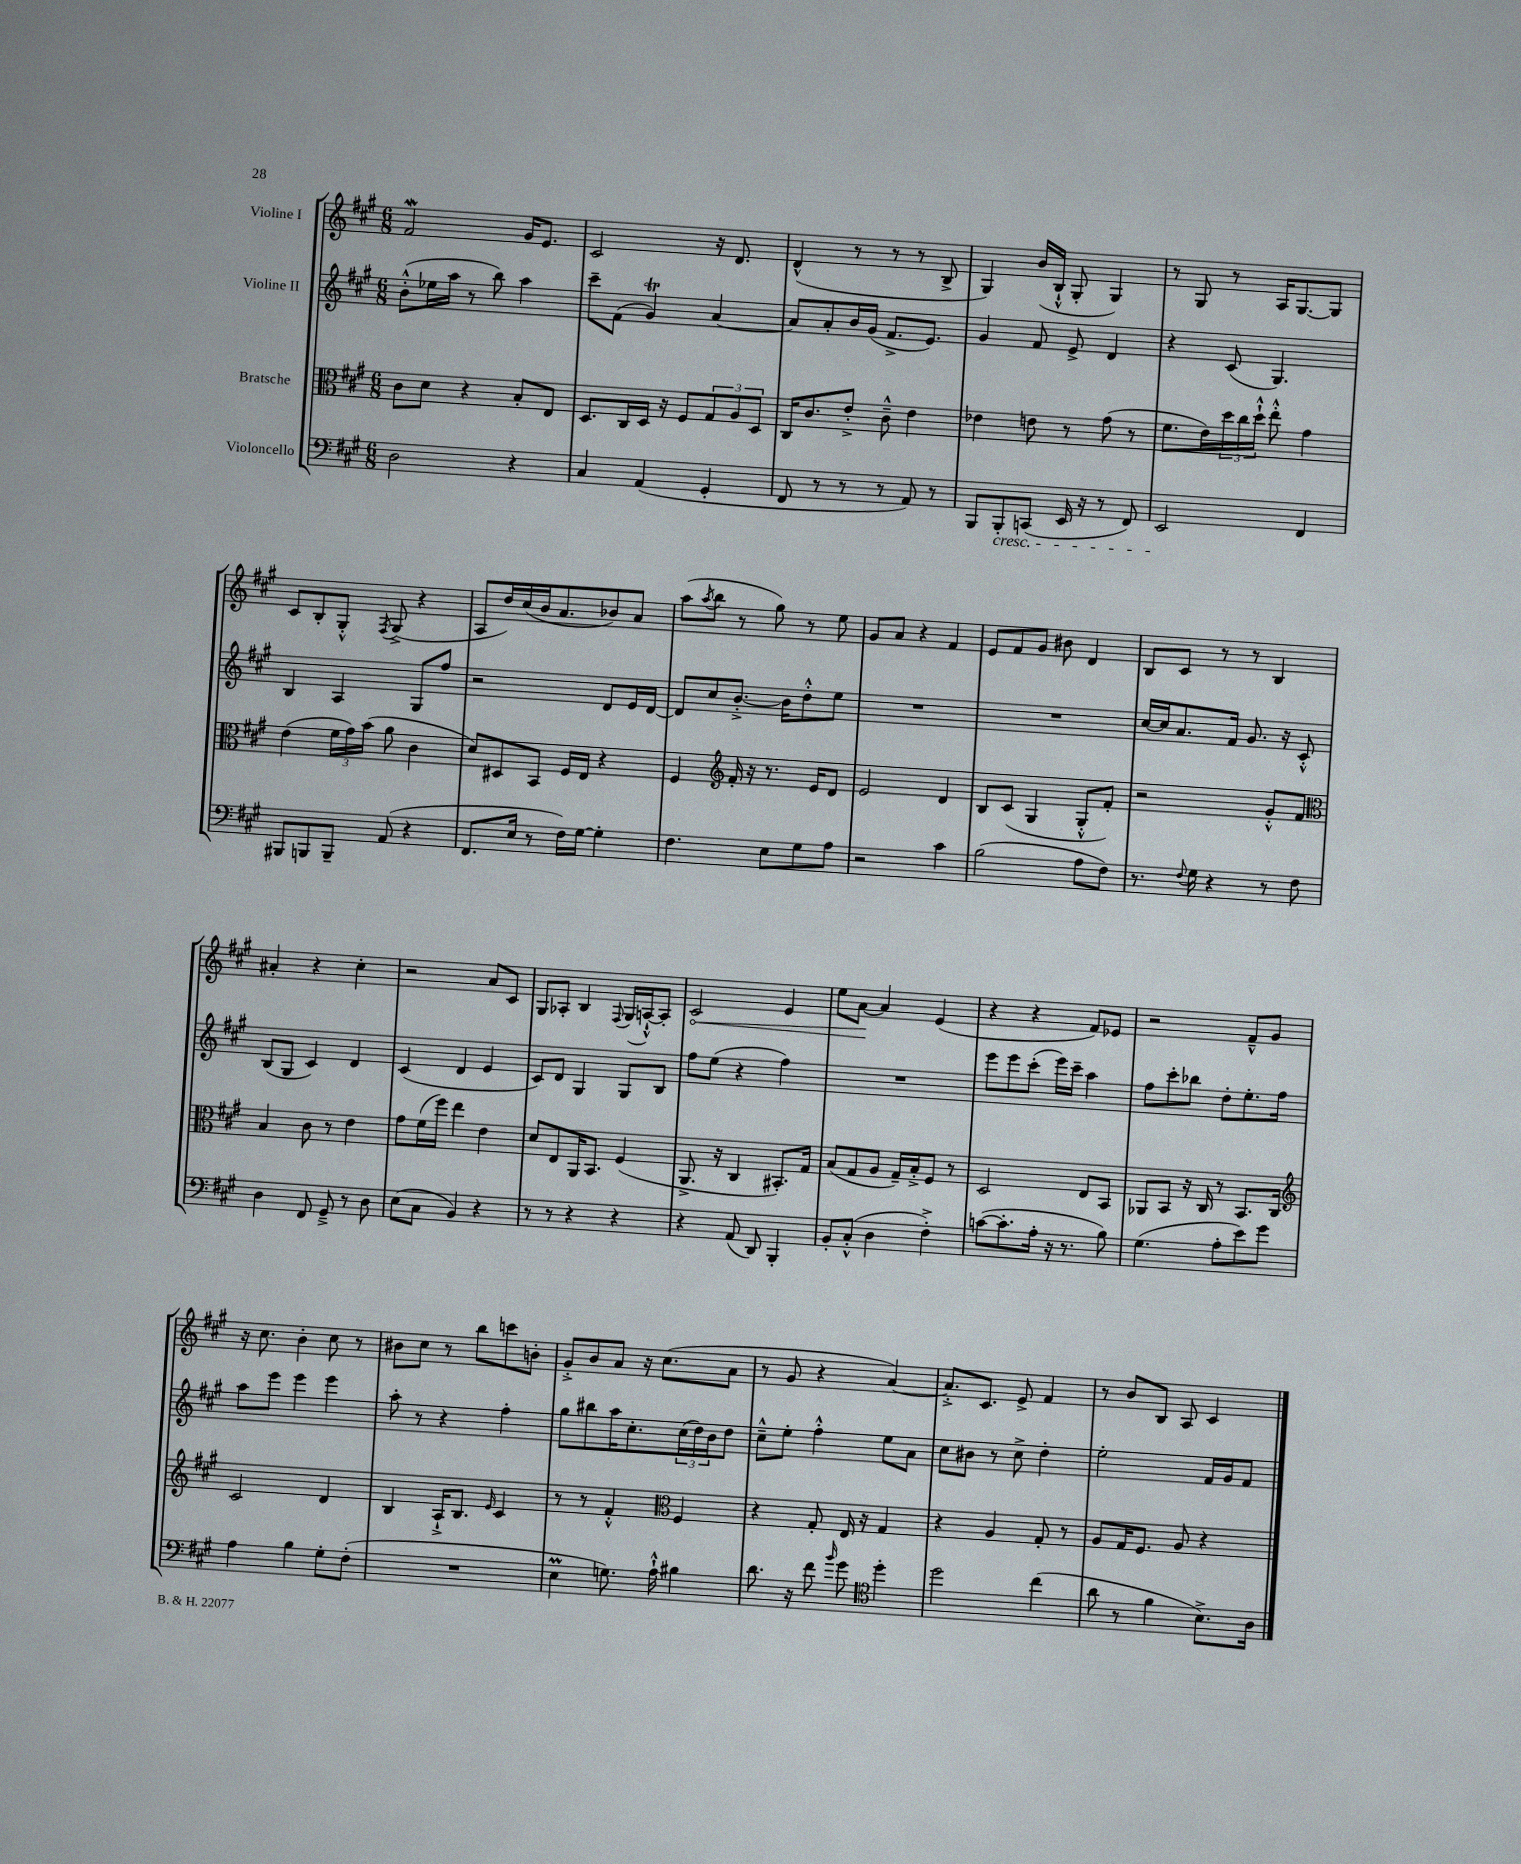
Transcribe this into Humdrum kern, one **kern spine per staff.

**kern	**kern	**kern	**kern
*staff4	*staff3	*staff2	*staff1
*clefF4	*clefC3	*clefG2	*clefG2
*k[f#c#g#]	*k[f#c#g#]	*k[f#c#g#]	*k[f#c#g#]
*M6/8	*M6/8	*M6/8	*M6/8
2D\	8c#\L	(8b'^^\L	2f#/
.	8d\J	16ee-\L	.
.	.	16aa\JJ	.
.	4r	8r	.
.	.	8bb\)	.
4r	8B'/L	4aa\	16g#/LK
.	.	.	8.e/J
.	8E/J	.	.
=	=	=	=
4C#/	8.D/L	8ccc#~\L	2c#/
.	.	(8f#\J	.
.	16C#/L	.	.
(4AA/	16D/JJ	4g#/)	.
.	16r	.	.
.	8F#/L	.	.
4GG#'/	12G#/	[4a/	16r
.	.	.	8.d/
.	12A/	.	.
.	12D/J	.	.
=	=	=	=
8FF#/	16C#/LK	8a/]L	(4d^^/
.	8.c#/	.	.
8r	.	8a'/	.
8r	8e'^/J	16b/L	8r
.	.	(16g#/JJ	.
8r	8c#~^^\	8.f#^/L	8r
8AA/)	4e\	.	8r
.	.	8.e/J)	.
8r	.	.	8B^/
=	=	=	=
8BBB/L	4e-\	4g#/	4G#/)
8BBB'/	.	.	.
(8CC/J	8e\	8f#/	(16b/LL
.	.	.	16B`^^/JJ
16EE/	8r	8e^/	8G#'/
16r	.	.	.
8r	(8g#\	4d/	4G#/)
8FF#/)	8r	.	.
=	=	=	=
2EE/	8.f#\L	4r	8r
.	.	.	8G#/
.	16e\L)	.	.
.	24dd\	(8c#/	8r
.	24cc#\	.	.
.	24dd`^^\JJ	.	.
.	8ee'^^\	4.G#/)	16A/LK
.	.	.	[8.G#/
4FF#/	4g#\	.	.
.	.	.	8G#/]J
=	=	=	=
8BBB#/L	(4e\	4B/	8c#/L
8BBB/	.	.	8B'/
8BBB~/J	24f#\LL	4A/	8G#'^^/J
.	24g#\)	.	.
.	(24b\JJ	.	.
.	.	.	8qF#/
(8AA/	8a\	.	(8G#^/
4r	4c#\	8G#/L	4r
.	.	8ff#/J	.
=	=	=	=
8.FF#/L	8d/L)	2r	8A/L
.	8D#/	.	16dd/L)
16E/Jk	.	.	(16cc#/
8r	8BB/J	.	16b/J
.	.	.	8.a/
16F#\LL)	16F#/LL	.	.
[16G#\JJ	16E/JJ	.	.
4G#'\]	4r	8d/L	8b-/)
.	.	16e/L	8a/J
.	.	[16d/JJ	.
=	=	=	=
4.F#\	4F#/	8d/]L	(8aa\L
.	.	.	8qaa/
.	.	8cc#/	8bb\J
*	*clefG2	*	*
.	16f#'/	[8.b'^/J	8r
.	16r	.	.
8E\L	8.r	.	8gg#\)
.	.	16b\]LK	.
8G#\	.	8dd'^^\	8r
.	16e/LK	.	.
8A\J	8d/J	8ee\J	8ee\
=	=	=	=
2r	2e/	2.r	8g#/L
.	.	.	8a/J
.	.	.	4r
4c#\	4d/	.	4f#/
=	=	=	=
(2B\	8B/L	2.r	8e/L
.	(8c#/J	.	8f#/
.	4G#/	.	8g#/J
.	.	.	8b#\
8A\L	8G#'^^/L	.	4d/
8F#\J)	8f#'/J)	.	.
=	=	=	=
8.r	2r	[16cc#/LL	8B/L
.	.	16cc#/]J	.
.	.	8.a/	8c#/J
8qqF#/	.	.	.
16G#\	.	.	.
4r	.	.	8r
.	.	16f#/Jk	.
.	.	8.g#/	8r
8r	8g#'^^/L	.	4B/
.	.	16r	.
8F#\	8f#/J	8c#'^^/	.
=	=	=	=
*	*clefC3	*	*
4D\	4B/	(8B/L	4a#'/
.	.	8G#/J	.
8FF#/	8c#\	4c#/)	4r
8GG#~^/	8r	.	.
8r	4e\	4d/	4cc#'\
8D\	.	.	.
=	=	=	=
(8E\L	8g#\L	(4c#/	2r
8C#\J	(16f#\L	.	.
.	16ff#\JJ)	.	.
4BB/)	4ee\	4d/	.
4r	4e\	4e/	8a/L
.	.	.	8c#/J
=	=	=	=
8r	8d/L	8c#/L)	8G#/L
8r	8E/	8d/J	8A-'/J
4r	16AA/K	4G#/	4B/
.	8.BB/J	.	.
.	.	.	8qqF#/
4r	(4F#/	8G#/L	(16G#/LL
.	.	.	[16A`^^/J)
.	.	8B/J	8A'/]J
=	=	=	=
4r	8.AA^/	8ff#\L	2c#/
.	.	(8ee\J	.
.	16r	.	.
(8AA/	4C#/	4r	.
8DD/)	.	.	.
4BBB'/	8.BB#'/L)	4ff#\)	4e/
.	16G#/Jk	.	.
=	=	=	=
8BB'/L	(8B/L	2.r	8ee\L
(8C#'^^/J	8G#/	.	[8a\J
4D\	8A/J	.	4a/]
.	16G#~/LL)	.	.
.	16B'^/J	.	.
4F#'^\)	8F#/J	.	(4e/
.	8r	.	.
=	=	=	=
([8c\L	2D/	8eee\L	4r
8.c'\]	.	8eee\	.
.	.	(8ccc#'\J	4r
16A'\Jk	.	.	.
16r	.	16eee\LL)	.
8.r	.	16ccc#~\JJ	.
.	8E/L	4aa\	8f#/L)
8B\)	8BB/J	.	8e-/J
=	=	=	=
(4.G#\	8AA-/L	8ff#\L	2r
.	8BB/J	8ccc#'\	.
.	16r	8bb-\J	.
.	16C#/	.	.
8A'\L	8r	8dd'\L	.
8e\)	8.BB/L	8.ee'\	8f#~^^/L
8g#\J	.	.	8g#/J
.	16C#/Jk	16ff#\Jk	.
=	=	=	=
*	*clefG2	*	*
4A\	2c#/	8aa\L	16r
.	.	.	8.cc#\
.	.	8eee\J	.
4B\	.	4eee\	4b'\
8G#'\L	4d/	4eee\	8cc#\
(8F#'\J	.	.	8r
=	=	=	=
2.r	4B/	8aa'\	8b#\L
.	.	8r	8cc#\J
.	16A`^/LK	4r	8r
.	8.B/J	.	.
.	.	.	8bb\L
.	16qqe/	.	.
.	4c#/	4ff#'\	8ccc\
.	.	.	8b'\J
=	=	=	=
4E\	8r	8gg#\L	8g#'^/L
.	8r	8bb#\	8b/
8.G\)	4f#'^^/	16aa\K	8a/J
.	.	8.cc#'\	.
.	.	.	16r
16A`^^\	.	.	(8.cc#\L
*	*clefC3	*	*
4B#\	4F#/	(24cc#\L	.
.	.	24dd\)	.
.	.	24b\J	.
.	.	8dd\J	8a\J
=	=	=	=
8.d\	4r	8cc#~^^\L	8r
.	.	8ee'\J	8g#/
16r	.	.	.
8f#\	8G#'/	4ff#'^^\	4r
16qqb/	.	.	.
8g#\	16E/	.	.
.	16r	.	.
*clefC4	*	*	*
4dd'\	4G#/	8ee\L	[4a/)
.	.	8a\J	.
=	=	=	=
2dd\	4r	8cc#\L	8.a'^/]L
.	.	8b#\J	.
.	.	.	8.c#/J
.	4A/	8r	.
.	.	8cc#^\	8e^/
(4cc#\	8G#'/	4dd'\	4f#/
.	8r	.	.
=	=	=	=
8a\	8A/L	2ee'\	8r
8r	16G#/K	.	8b/L
.	8.F#/J	.	.
4f#\	.	.	8B/J
.	8A/	.	8A/
8.B^\L)	4r	16f#/LL	4c#/
.	.	16g#/J	.
.	.	8f#/J	.
16A\Jk	.	.	.
==	==	==	==
*-	*-	*-	*-
